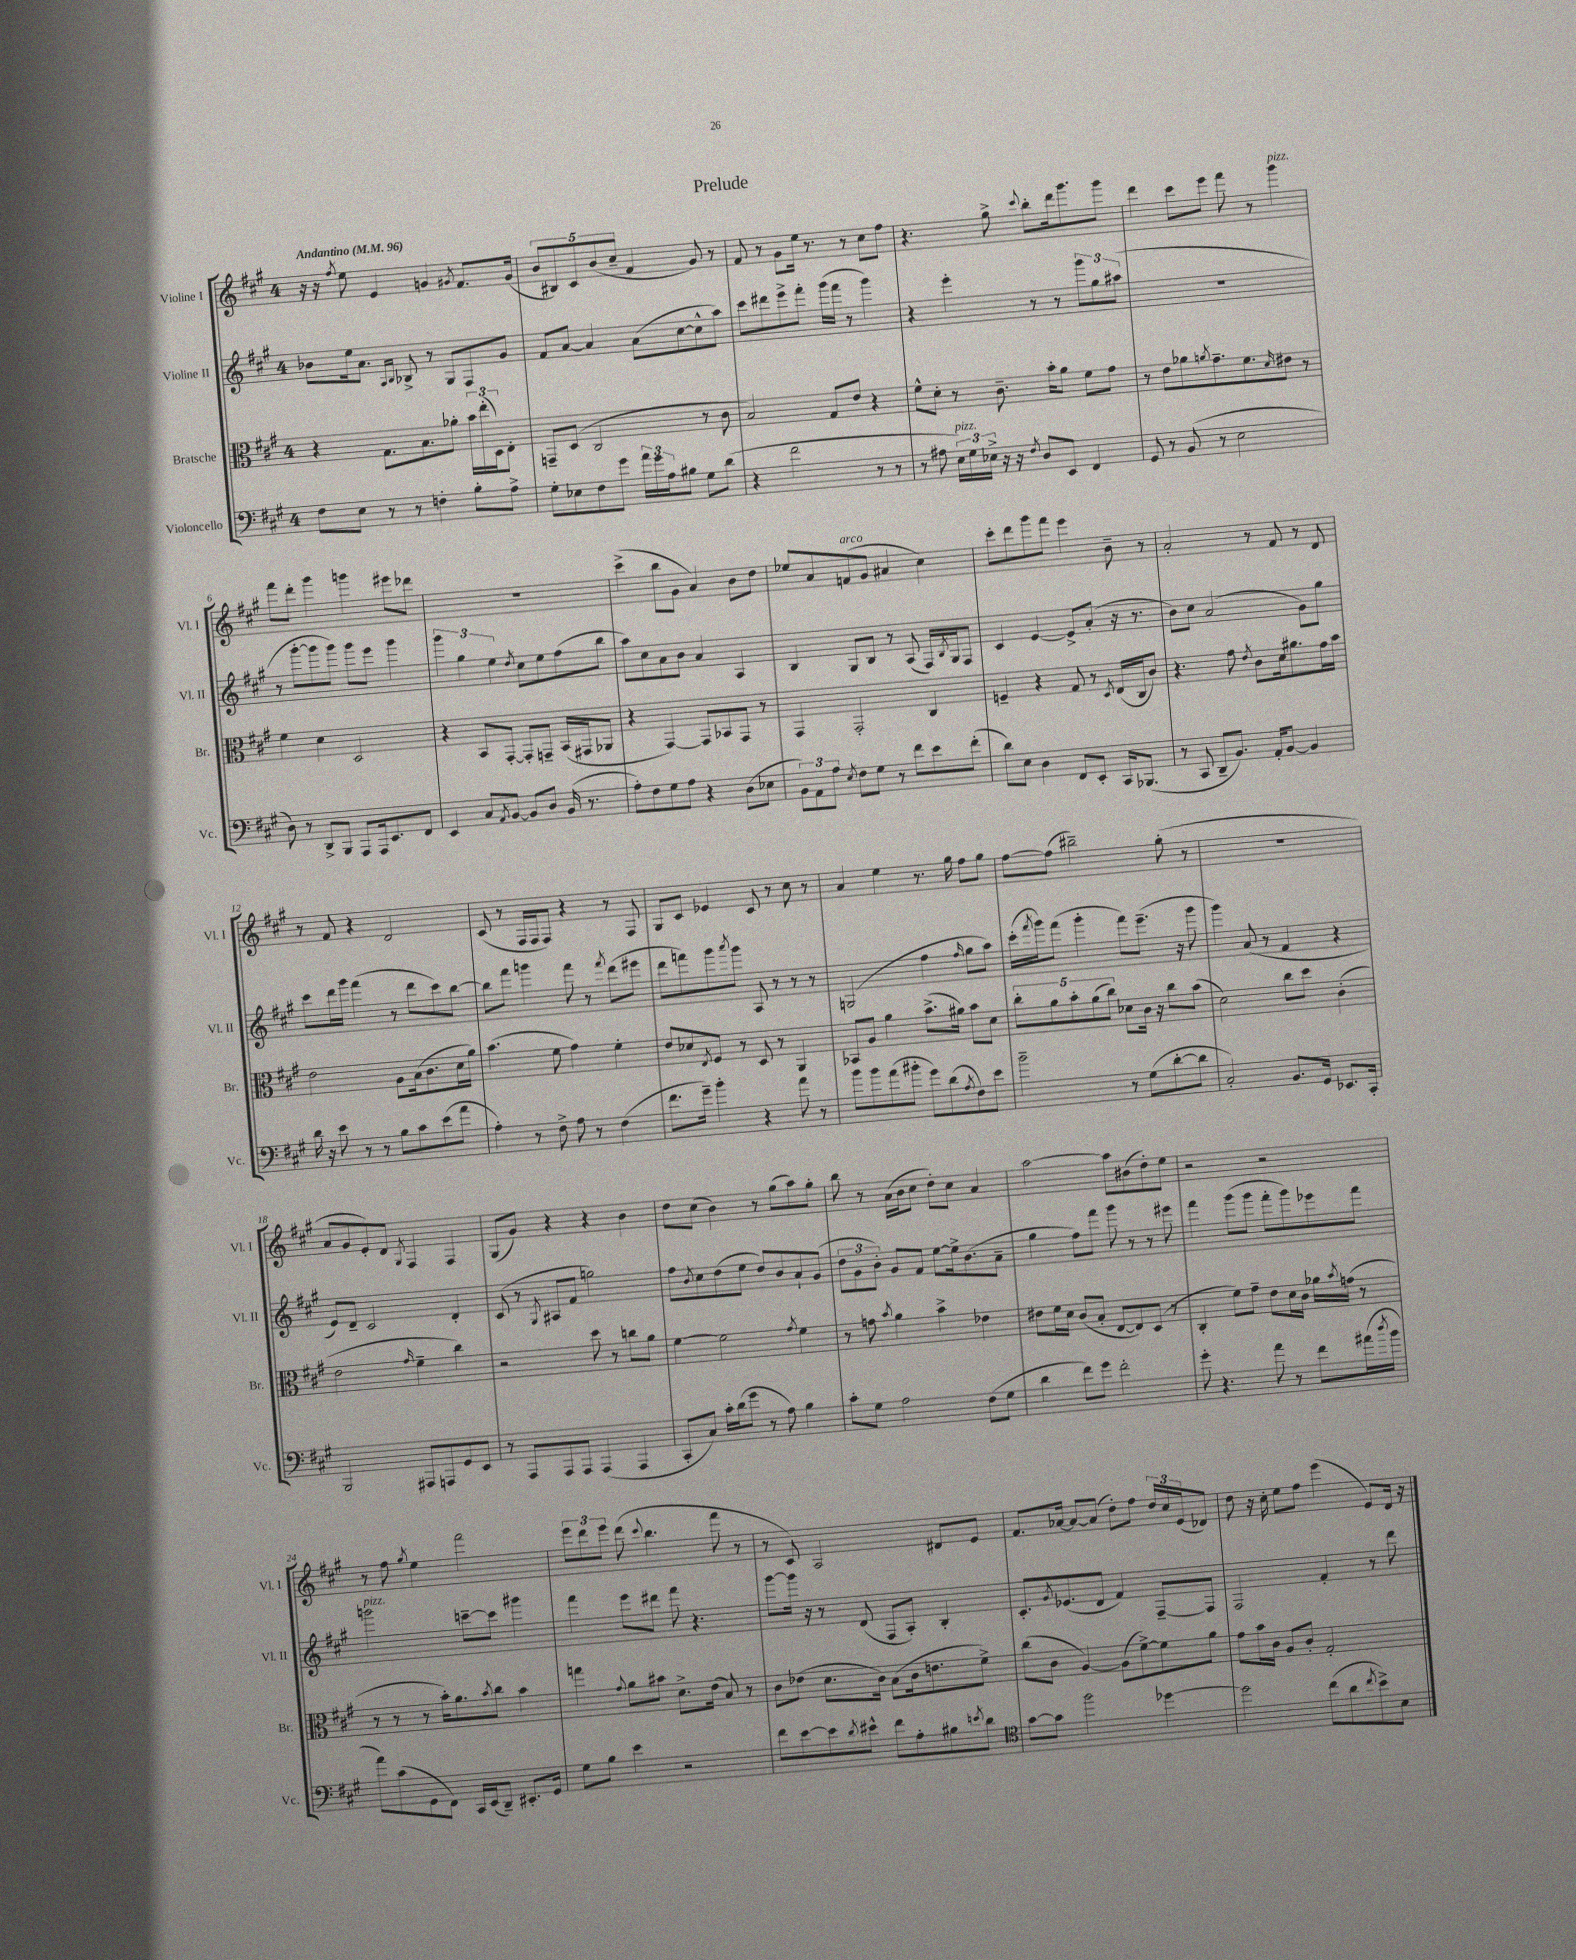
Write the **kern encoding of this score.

**kern	**kern	**kern	**kern
*staff4	*staff3	*staff2	*staff1
*clefF4	*clefC3	*clefG2	*clefG2
*k[f#c#g#]	*k[f#c#g#]	*k[f#c#g#]	*k[f#c#g#]
*M4/4	*M4/4	*M4/4	*M4/4
*MM96	*MM96	*MM96	*MM96
8F#\L	4r	8b-\L	16r
.	.	.	16r
.	.	.	8qff#/
8E\J	.	16ee\k	8ee\
.	.	8.a\J	.
8r	8.G#\L	.	4e/
.	.	16qqA/LL	.
.	.	16qqB/JJ	.
8r	.	8B-^/	.
.	8.B\	.	.
4F'\	.	8r	4g/
.	8a-'\J	8G#/L	.
.	.	.	8qg#/
8B'\L	24b\LL	8F#/	8.f#/L
.	(24ee'\	.	.
.	24D\J)	.	.
8A^\J	8E'\J	8g#/J	.
.	.	.	(16g#/Jk
=	=	=	=
8G#'\L	8GG~/L	8f#/L	10b/L
.	.	.	10B#/)
8E-\	(8D/J	[8a/J	.
.	.	.	10c#/
8F#\	2C#/	4a/]	.
.	.	.	(10b/
8g#\J	.	.	.
.	.	.	10cc#~/J
24a\LL	.	(8a\L	4f#/
24g#\	.	.	.
24A\J	.	.	.
8B#\J	.	[8cc#\	.
8G#\L	8r	8cc#^^\]	8g#/)
(8d\J	8c#\	8aa\J)	8r
=	=	=	=
4r	2B/)	8ccc#\L	8f#/
.	.	8ddd#\	8r
2f#\	.	8eee^\	8g#\L
.	.	8fff#'\J	16ee\Jk
.	.	.	8.r
.	8G#/L	(16ggg#\LL	.
.	.	16fff#\JJ	.
.	8e/J	8r	8r
8r	4r	4ggg#\)	8cc#\L
8r	.	.	8ff#\J
=	=	=	=
8r	8f#^^\L	4r	4.r
8A#\	8d'\J	.	.
24E\LL)	8r	4eee'\	.
24G#\	.	.	.
24E-^\JJ	.	.	.
16r	8.c#~\	.	8gg#^\
16r	.	.	.
8qF#/	.	.	8qqccc#/
8D/L	.	8r	8bb'\L
.	16b'\LK	.	.
8EE/J	8a\J	8r	16ddd\k
.	.	.	8.ggg#\
4FF#/	8f#\L	12ggg#\L	.
.	.	12gg#\	.
.	8g#\J	.	8ggg#\J
.	.	(12aa#\J	.
=	=	=	=
8GG#/	8r	1r	4ddd\
8r	8e\L	.	.
(8BB/	8a-\	.	8ccc#\L
.	8qa/	.	.
8r	8.g#~\	.	8eee\J
2E\	.	.	8fff#\
.	8.f#\	.	.
.	.	.	8r
.	16qqd/	.	.
.	8e#\J	.	4ggg#\
.	8r	.	.
=	=	=	=
8D\)	4f#\	8r	8fff#\L
8r	.	[8ggg#'\L	8ddd'\J
8DD^/L	4d\	8ggg#\]	4ggg#\
8BBB/J	.	8ggg#\J)	.
8AAA/L	2D/	8ggg#\L	4ggg\
16AAA/k	.	8eee\J	.
8.EE/	.	.	.
.	.	4ggg#\	8eee#\L
8FF#/J	.	.	8ddd-\J
=	=	=	=
4EE/	4r	6ggg#\	1r
.	.	6gg#\	.
8C#/L	8BB/L	.	.
.	.	6ee\	.
8qAA/	.	.	.
[8BB/J	[8GG#'/J	.	.
.	.	8qdd/	.
8BB/]L	8GG#'/]L	8cc#\L	.
8D/J	8GG~/J	8ee\	.
(16BB/	(16BB/LL	(8ff#\	.
8.r	16GG#/J	.	.
.	8AA-/J	8bb\J	.
=	=	=	=
8A'\L)	4r	8aa\L)	(4ccc#^\
8F#\	.	8cc#\	.
8G#\	[4GG#/)	8a\	8bb\L
8A\J	.	8b\J	8g#\J
4r	8GG#/]L	4a/	4a/)
.	8BB-/	.	.
(8D\L	8GG#/J	4A/	8b\L
8E-\J	8r	.	8dd\J
=	=	=	=
12BB\L)	4GG#/	4B/	8ee-/L
12AA\	.	.	.
.	.	.	8a/
12A\J	.	.	.
8qE/	.	.	.
8F#\L	2GG#'/	8G#/L	(8f/
8G#\J	.	8B/J	8g#/J
8r	.	8r	4a#/
8f#\L	.	(8A/	.
8e\	4C#/	16F#/LL)	4cc#\)
.	.	8qB/	.
.	.	16G#/J	.
(8f#'\J	.	8F#/J	.
=	=	=	=
8d\L)	4F~/	4c#/	8ccc#'\L
8E\J	.	.	8ddd\
4D\	4r	[4e/	8ggg#\
.	.	.	8fff#\J
8FF#/L	8G#/	8e^/]L	4eee\
8EE'/J	8r	(8a'/J	.
.	8qD/	.	.
16CC#/LK	(16E/LL	16r	8b~\
(8.BBB-/J	16C#/J	8.r	.
.	8c#/J)	.	8r
=	=	=	=
8r	4.r	8b\L)	2a'/
8CC#/	.	8cc#\J	.
8DD~/L	.	(2a/	.
8.BB/J)	8g#\	.	.
.	8qe/	.	.
.	8c#\L	.	8r
16AA'/LK	.	.	.
[8BB/J	16d\k	.	8f#/
.	8.a#\	.	.
4BB/]	.	8g#\L)	8r
.	16g#\L	8gg#\J	8d/
.	16b\JJ	.	.
=	=	=	=
16d\	2e\	8ccc#\L	8r
16r	.	.	.
8e\	.	16ddd\L	8f#/
.	.	16ggg#\JJ	.
8r	.	(4fff#\	4r
8r	.	.	.
8B\L	8A\L	8r	2d/
8c#\	(16B\k	8ddd\L	.
.	8.c#\	.	.
(8e\	.	8ccc#\)	.
8a\J	16d\L	[8bb\J	.
.	16a\JJ)	.	.
=	=	=	=
4A'\)	(4.b\	8bb\]L	(8c#/
.	.	8fff#\J	8r
8r	.	4ggg\	16F#/LL
.	.	.	16F#/J
8F#^\	8f#\	.	8F#/J)
8A\	4g#\)	8fff#\	4r
8r	.	8r	.
.	.	8qfff#/	.
(4F#\	4f#'\	(8ddd\L	8r
.	.	8eee#\J	8F#/
=	=	=	=
8.f#\L	8e/L	8ddd\L	8G#/L
.	8d-/	8fff\)	8c#/J
16g#~\Jk)	.	.	.
.	8qE/	.	.
4b'\	8F#/J	8ggg#\	4e-/
.	.	8qaaa/	.
.	8r	8ggg#\J	.
4r	8D/	8A/	8c#/
.	8r	8r	8r
8a\	4AA/	8r	8cc#\
8r	.	8r	8r
=	=	=	=
8b\L	8BB-/L	(2G/	4a/
8b\	8A/J	.	.
(8a\	4a\	.	4ee\
8b#'\J	.	.	.
8g#\L)	(8.b^\L	4ff#\	8.r
(8d\	.	.	.
.	16a#\Jk)	.	16gg#\
8qA/	.	16qqff#/	.
8F#\)	8b\L	8gg#\L	8ff#\L
8e\J	8d\J	8aa\J)	8gg#\J
=	=	=	=
2b~\	10cc#'\L	(16ccc#'\LL	[8ff#\L
.	.	8qfff#/	.
.	.	16ggg#\J)	.
.	10a\	.	.
.	.	(8fff#\J	(8ff#\]J
.	10b'\	.	.
.	.	4ggg#'\	2bb#~\)
.	(10a\	.	.
.	10cc#\J)	.	.
8r	8d-\L	8fff#\L)	.
(8G#\L	16c#\Jk	(8.eee~\J	.
.	16r	.	.
[8d'\	8cc#\L	.	(8gg#'\
.	.	16r	.
8d\]J	(8b\J	8ggg#\	8r
=	=	=	=
2C#'/)	2d\)	4ggg#\)	1r
.	.	(8a/	.
.	.	8r	.
8.BB/L	8cc#\L	4f#/	.
.	8dd\J	.	.
16GG#/Jk	.	.	.
8.EE-/L	(4c#'\	4r	.
16CC#'/Jk	.	.	.
=	=	=	=
2BBB/	2e\	8e/L)	8a/L
.	.	8d~/J	8g#/
.	.	2c#/	8e'/)
.	.	.	8d/J
.	16qqg#/	.	8qG#/
8AAA#/L	4f#~\	.	4F#/
8AAA/	.	.	.
8GG#/	4cc#\)	4d'/	4F#/
8EE/J	.	.	.
=	=	=	=
8r	2r	(8c#/	(8G#/L
8AAA/L	.	8r	8g#/J)
.	.	8qG#/	.
8AAA/	.	8A#/L	4r
8AAA/J	.	8f#/J	.
(4AAA/	8dd\	2gg\)	4r
.	8r	.	.
4AAA/	8cc\L	.	4b\
.	8a\J	.	.
=	=	=	=
8CC#'/L	[4f#\	8ff#\L	8dd\L
.	.	8qb/	.
8C#/J)	.	8cc#\	(8cc#\J
16c#'\LL	2f#\]	(8dd\	4b\)
(16d\J	.	.	.
8g#\J	.	8ee\J	.
8r	.	8dd/L)	8r
8A\)	.	8b/	(8gg#\L
.	8qg#/	.	.
4B\	4f#\	8a`/	8aa\)
.	.	(8g#/J	8gg#'\J
=	=	=	=
8c#'\L	8r	12dd\L	8bb\
.	.	12g#\	.
8G#\J	8g\	.	8r
.	.	12b'\J)	.
.	8qb/	.	.
2A\	4a\	8g#/L	(16a\LL
.	.	.	16b\J
.	.	8f#/J	8cc#\J
.	4b^\	[8ee\L	8dd'\L)
.	.	16ee^\]k	8cc#\J
.	.	(8.b\	.
(8F#\L	4e-\	.	4a/
8G#\J	.	8a~\J	.
=	=	=	=
4d\	8e#\L	4gg#\	[2aa\
.	16f#\L	.	.
.	16d\JJ	.	.
8f#\L)	(8c#/L	8ff#\L)	.
8g#\J	8B'/J	8fff#\J	.
2f#'\	[8E/L	8ggg#\	8aa\]L
.	8E/])	8r	(8b#\
.	(8D/J	8r	8dd'\)
.	8r	8eee#\	8ee\J
=	=	=	=
8g#'\	4C#'/	4fff#\	2r
4.r	.	.	.
.	8f#\L)	(8ggg#\L	.
.	8g#~\J	8ggg#\J	.
8a\	8e\L	8fff#'\L	2r
8r	16d\L	8ggg#\)	.
.	16c#\JJ	.	.
8f#\L	16a-\LL	8eee-\	.
.	8qb/	.	.
.	(16g\JJ	.	.
(16a#\L	8r	8fff#\J	.
8qdd/	.	.	.
16b\JJ	.	.	.
=	=	=	=
8a\L)	8r	2ggg\	8r
(8c#\	8r	.	8ff#\
.	.	.	8qgg#/
8GG#\	8r	.	4ee\
8FF#\J)	16b'\LK)	.	.
.	8.a\	.	.
16CC#/LL	.	[8ccc~\L	2fff#\
(16EE/J	.	.	.
.	8qb/	.	.
8DD~/J)	8cc#\J	8ccc\]J	.
8.EE#'/L	4b\	4ggg#\	.
16GG#/Jk	.	.	.
=	=	=	=
8G#\L	4gg\	4fff#\	12eee\L
.	.	.	12ddd\
8B\J	.	.	.
.	.	.	12eee\J
.	8qqg#/	.	.
4e\	8a\L	8eee\L	(8ddd\
.	.	.	8qqccc#/
.	8b#\J	8ddd#\J	4.bb\
2r	8.d^\L	8fff#\	.
.	.	4.r	.
.	(16e\Jk	.	.
.	8B/)	.	8fff#\
.	8r	.	8r
=	=	=	=
8f#\L	8c#\L	[8ggg#\L	8r
[8e\	(8e-\J	16ggg#\]Jk	8c#/)
.	.	16r	.
8e\]	8.d\L	8r	2A/
8qd/	.	.	.
8e#^^\J	.	(8d/	.
.	16c#\Jk)	.	.
8f#\L	(8B\L	8F#/L	.
8A'\	16c#\k	8A'/J)	.
.	8.e\	.	.
8B#\	.	4B'/	8d#/L
8qe/	.	.	.
8d\J	8f#^\J)	.	8e/J
=	=	=	=
*clefC4	*	*	*
[8g#\L	(8cc#\L	8.c#'/L	8.f#/L
8g#\]J	8c#\J	.	.
.	.	8qg#/	.
.	.	(8.e-/	[16a-/Jk
2ff#\	[4A/)	.	8a-/_L
.	.	8d/J	(8a-/]J
.	(8A\]L	4f#/)	8dd'\L)
.	[8f#^\)	.	8ff#\J
[4dd-\	8f#\]	[8F#~/L	24dd/LL
.	.	.	24cc#/
.	.	.	(24e/J
.	8a\J	8F#/]J	8d-/J)
=	=	=	=
2dd-\]	8g#\L	2F#/	8dd\
.	16b\L	.	16r
.	16c#\JJ	.	16cc#'\
.	8A/L	.	8ee\L
.	8c#'/J	.	8ff#\J
(8cc#\L	2G#'/	4f#'/	(4eee\
8a\	.	.	.
8qcc#/	.	.	.
8b^\)	.	8r	8e/L)
8B\J	.	8ddd\	16d/Jk
.	.	.	16r
==	==	==	==
*-	*-	*-	*-
